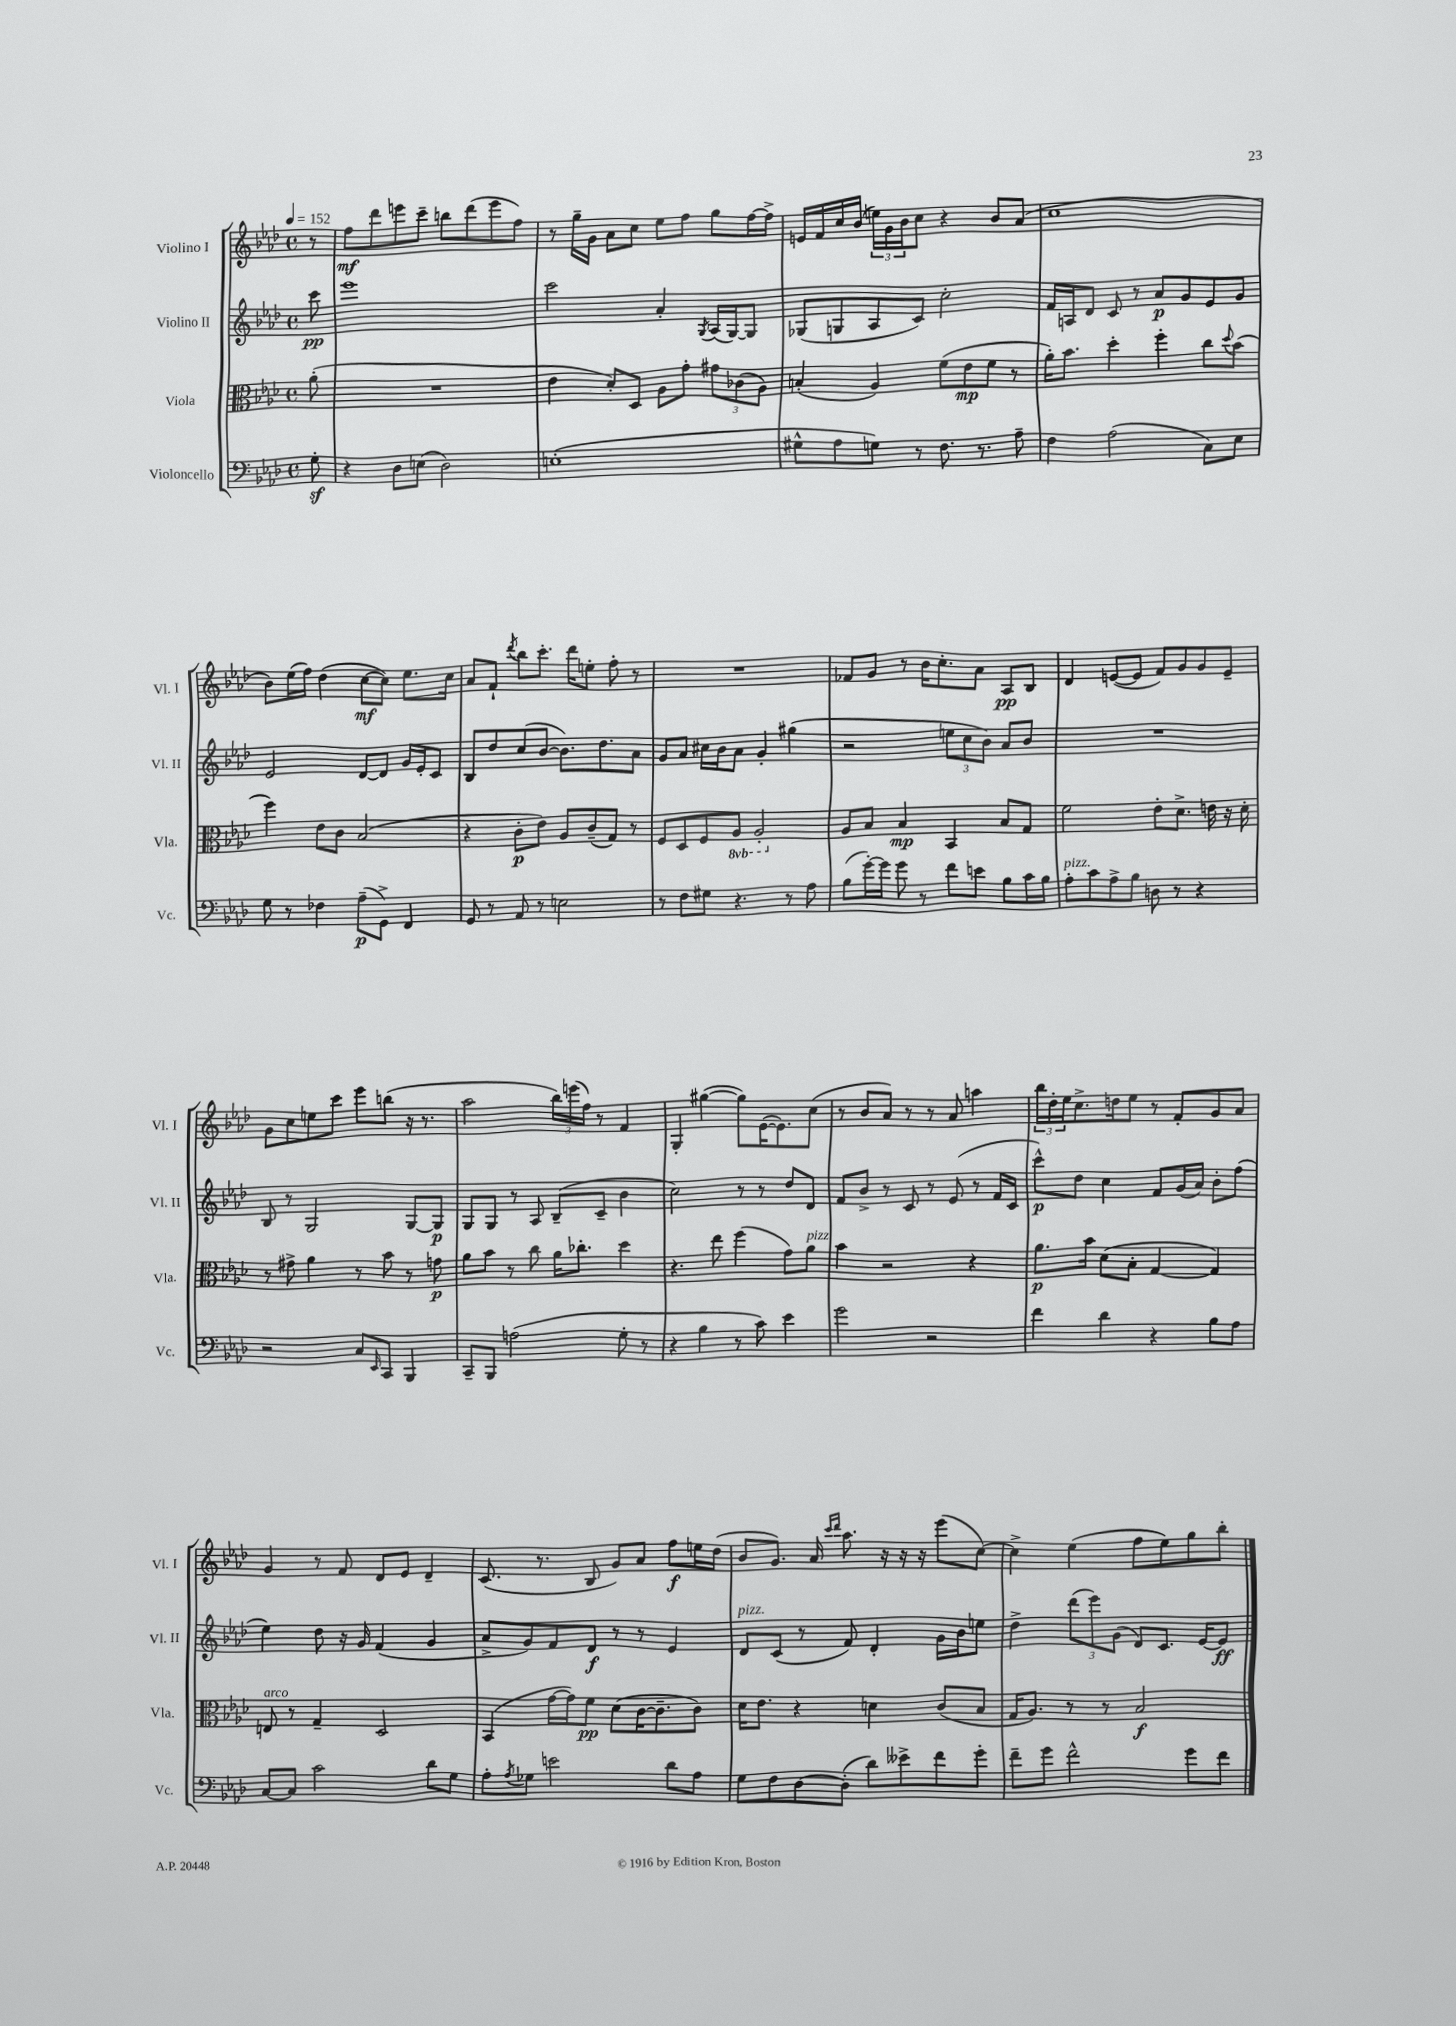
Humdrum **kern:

**kern	**kern	**kern	**kern
*staff4	*staff3	*staff2	*staff1
*clefF4	*clefC3	*clefG2	*clefG2
*k[b-e-a-d-]	*k[b-e-a-d-]	*k[b-e-a-d-]	*k[b-e-a-d-]
*M4/4	*M4/4	*M4/4	*M4/4
*met(c)	*met(c)	*met(c)	*met(c)
*MM152	*MM152	*MM152	*MM152
8G'	(8a-'	8ccc	8r
=	=	=	=
4r	1r	1eee-	8ff
.	.	.	8ddd-
8D-	.	.	8eee
(8E	.	.	8ccc~
2D-)	.	.	8bb
.	.	.	(8ddd-
.	.	.	8eee
.	.	.	8ff)
=	=	=	=
(1E'	4e-	2ccc	8r
.	.	.	16gg~
.	.	.	16g
.	8d-')	.	8a-
.	8D-	.	8cc
.	8A-	4a-'	8ee-
.	8g'	.	8ff
.	.	8qG	.
.	12g#	(16A-	8gg
.	.	[16G)	.
.	(12c-	.	.
.	.	8G]	[16ff
.	12A-)	.	.
.	.	.	16ff^]
=	=	=	=
8G#^^	(4B'	(8G-	16e
.	.	.	16f
8A-	.	8G	16cc
.	.	.	(16b-
8G)	4A-)	8A-	24ee)
.	.	.	24g
.	.	.	24b-
8r	.	8c)	8cc
8.F	(8f	2cc'	4r
.	8e-	.	.
8.r	.	.	.
.	8f	.	8b-
8A-~	8r	.	(8a-
=	=	=	=
4F	16a-')	16f	1cc
.	8.b-	16A	.
.	.	8d-	.
(2A-	4dd-'	8c	.
.	.	8r	.
.	4ff'	8a-	.
.	.	8g	.
8C)	8cc	8e-	.
.	8qqdd-	.	.
8E-	(8b-	8g	.
=	=	=	=
8G	4ff)	2e-	8b-)
8r	.	.	(16ee-
.	.	.	16ff)
4F-	8e-	.	(4dd-
.	8c	.	.
(8A-~	(2B-	[8d-	[8cc
8GG^)	.	8d-]	8cc])
4FF	.	16g	8.ee-
.	.	16e-'	.
.	.	8c	.
.	.	.	16cc
=	=	=	=
8GG	4r	8B-	8a-
8r	.	8dd-	8f`
.	.	.	8qddd-
8AA-	8c'	(8cc	8bb-
8r	8e-)	[8b-	8.ccc'
2E	8A-	8.b-])	.
.	.	.	16ddd-
.	(8c~	.	8ee'
.	.	8.dd-	.
.	8G)	.	8ff'
.	8r	8a-	8r
=	=	=	=
8r	8F	8g	1r
8F	8D-	8a-	.
8G#	8F	16cc#	.
.	.	16b-	.
4.r	8AA-	8a-	.
.	2AA-'	4g'	.
8r	.	(4gg#	.
8A-	.	.	.
=	=	=	=
(8B-	8A-	2r	8f-
[16g')	8B-	.	8g
16g]	.	.	.
8g	4B-	.	8r
8r	.	.	16b-
.	.	.	8.cc'
8f	4BB-	12ee	.
.	.	12cc	.
8e	.	.	8a-
.	.	12b-)	.
8B-	8B-	8a-	8A-
16c	8G	8b-	8B-
16B-	.	.	.
=	=	=	=
8A-'	2f	1r	4d-
8c	.	.	.
8A-^	.	.	([8e
8B-	.	.	8e]
8D	8e-'	.	8f)
8r	8.d-^	.	8g
4r	.	.	8g
.	16e	.	.
.	16r	.	8e~
.	16d-'	.	.
=	=	=	=
2r	8r	8B-	8g
.	8g#^	8r	8cc
.	4a-	2G	8ee
.	.	.	8ccc
8C	8r	.	8eee-
16qqEE-	.	.	.
8CC	8b-	.	(8bb
4BBB-	8r	[8G	16r
.	.	.	8.r
.	8g	8G]	.
=	=	=	=
8CC~	8a-	8G	2aa-
8BBB-	8b-	8G	.
(2A	8r	8r	.
.	8cc	8A-	.
.	16a-	(8B-~	24bb-)
.	.	.	(24eee
.	8.cc-'	.	.
.	.	.	24ff)
.	.	8c~	8r
8G'	4dd-	4b-	4f
8r	.	.	.
=	=	=	=
4r	4.r	2cc)	4G'
4B-	.	.	([4gg#
.	8ee-	.	.
8r	(4ff	8r	8gg#])
8c)	.	8r	([16e-
.	.	.	8.e-])
4e-	8g)	8dd-	.
.	8a-	8d-	(8cc
=	=	=	=
2g	4b-	8f	8r
.	.	8b-^	8b-
.	2r	8r	8a-)
.	.	8c	8r
2r	.	8r	8r
.	.	(8e-	8a-
.	4r	8r	4aa
.	.	16f	.
.	.	16c	.
=	=	=	=
4f	8.a-	8ccc^^)	24bb-
.	.	.	24dd-'
.	.	.	24ee-
.	.	8dd-	8.cc^
.	16b-	.	.
4d-	(8d-	4cc	.
.	.	.	16dd
.	8B-'	.	8ee-
4r	[4G	8f	8r
.	.	(16g	8f'
.	.	16a-)	.
8B-	4G])	8b-'	8g
8A-	.	(8ff	8a-
=	=	=	=
[8C	8E	4ee-)	4g
8C]	8r	.	.
2c	4G~	8dd-	8r
.	.	16r	8f
.	.	16g	.
.	2D-	(4f	8d-
.	.	.	8e-
8d-	.	4g	4d-~
8G	.	.	.
=	=	=	=
8A-'	(4BB-	8a-^	(8.c
8qA-	.	.	.
8G-	.	8g)	.
.	.	.	8.r
2e	[16g	8f	.
.	16g])	.	.
.	8f	8d-	8B-
.	(8d-	8r	8g)
.	[16c	8r	8a-
.	8.c~]	.	.
8d-	.	4e-	8ff
8A-	8c)	.	16ee
.	.	.	(16dd-
=	=	=	=
8G	16d-	8d-	8b-
.	8.e-	.	.
8F	.	(8c	8.g)
[8D-	4r	8r	.
.	.	.	16a-
.	.	.	16qqccc
.	.	.	16qqddd-
(8D-']	.	8f)	8.aa-
8d-)	4d	4d-'	.
.	.	.	16r
8e--^	.	.	16r
.	.	.	16r
8f	(8c	16g	(8eee-
.	.	16b-	.
8g'	8B-	8ee	[8cc)
=	=	=	=
8f~	16G	4dd-^	4cc^]
.	8.A-)	.	.
8g	.	.	.
2f^^	8r	(12ddd-	(4ee-
.	.	12eee-)	.
.	8r	.	.
.	.	(12g	.
.	2B-	8d-)	8ff
.	.	8.c	8ee-)
8g	.	.	8gg
.	.	[16e-	.
8f	.	8e-]	8bb-'
==	==	==	==
*-	*-	*-	*-
